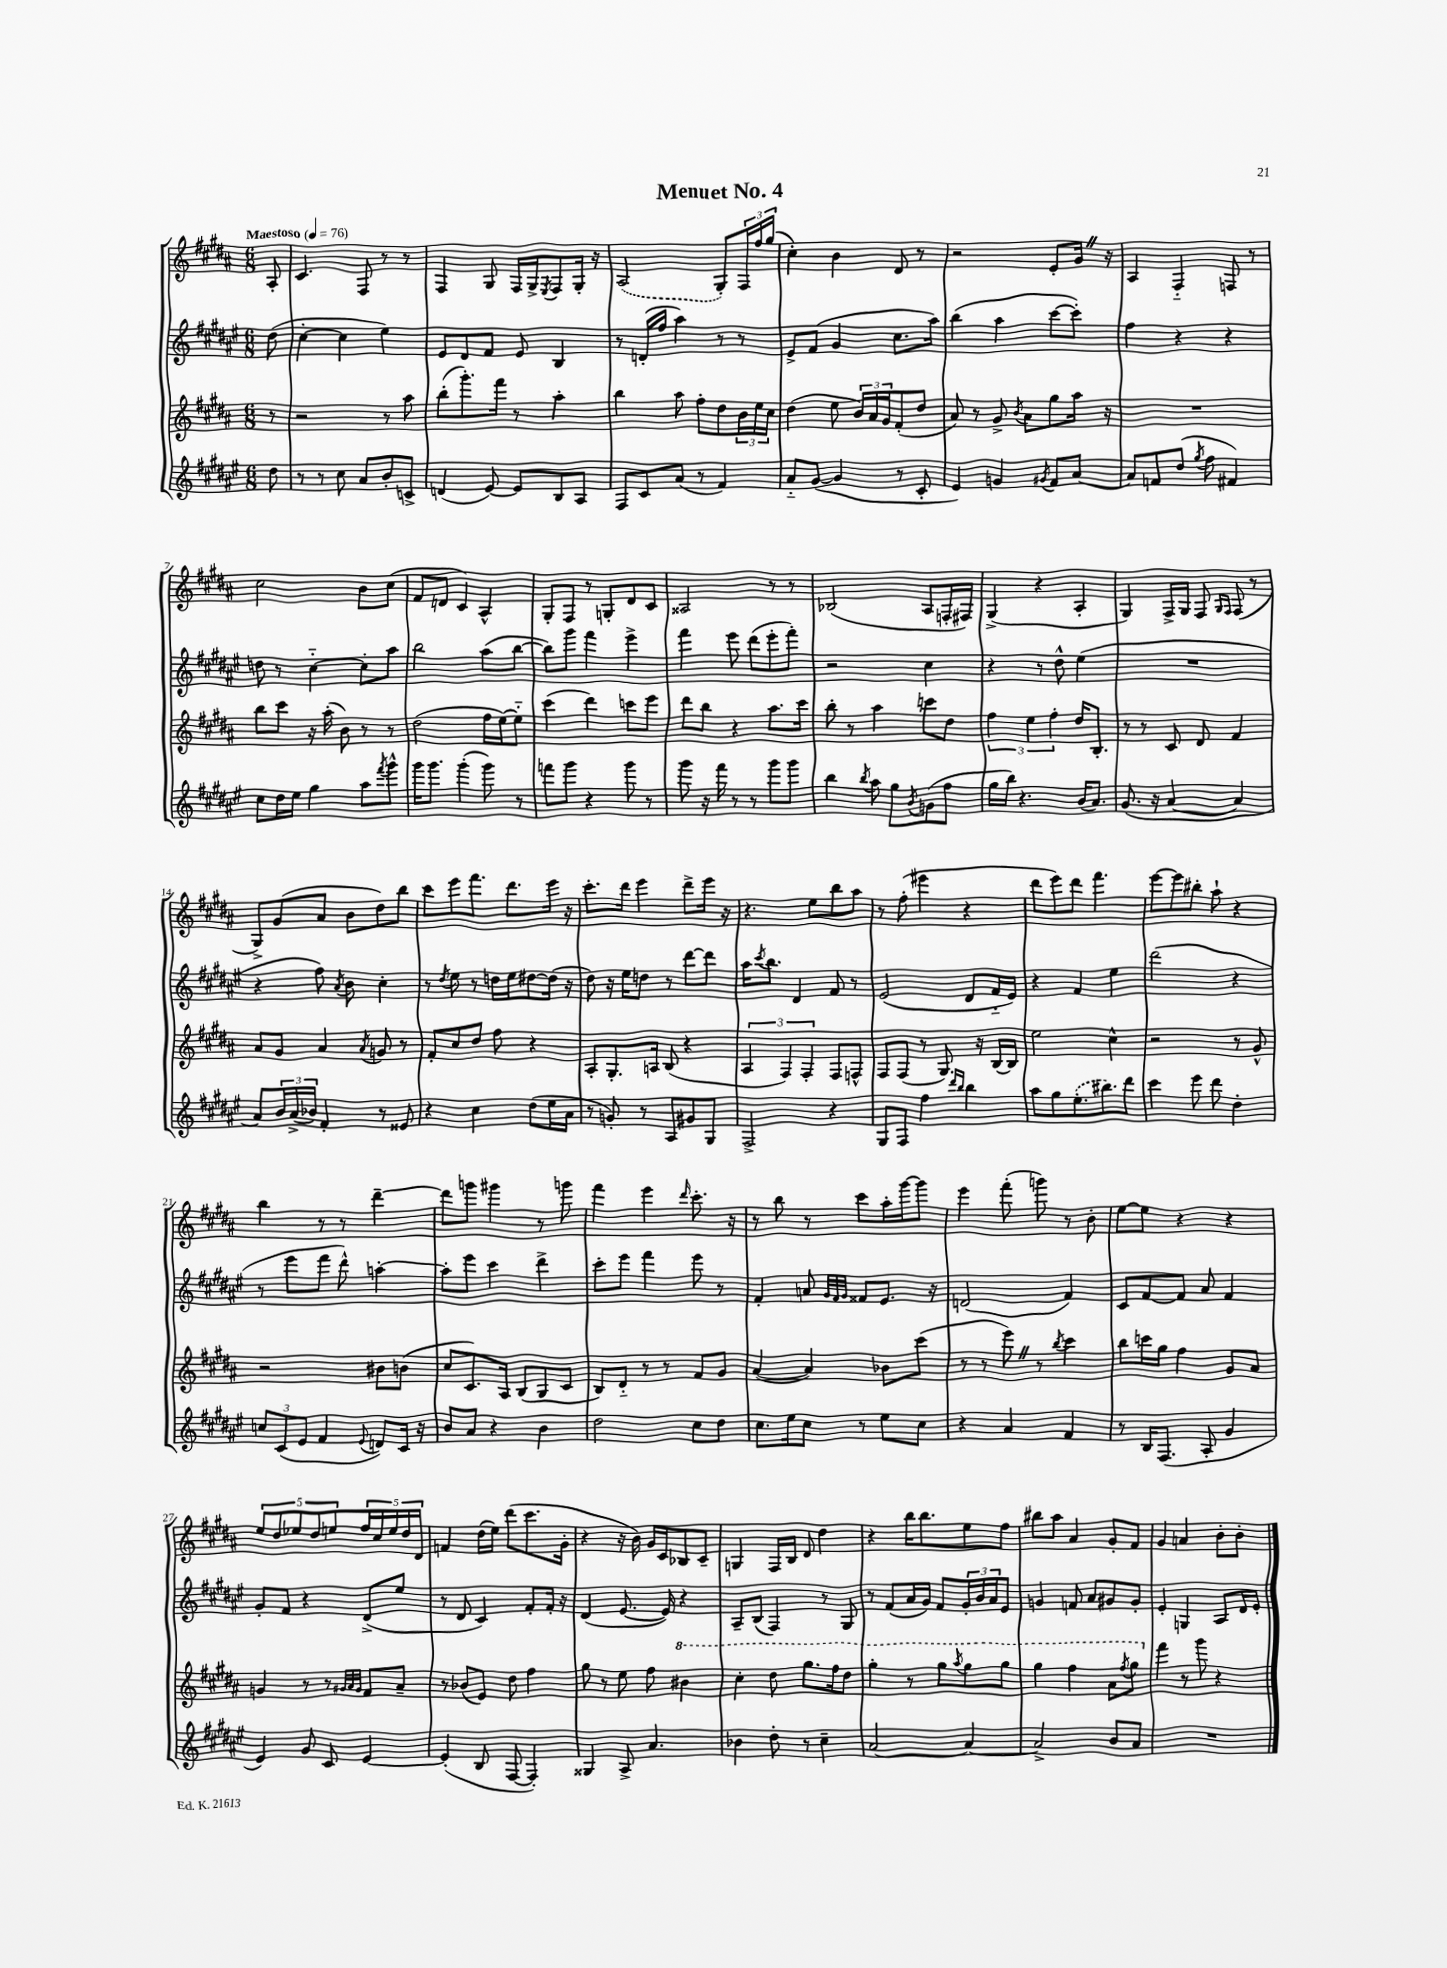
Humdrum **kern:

**kern	**kern	**kern	**kern
*part4	*part3	*part2	*part1
*staff4	*staff3	*staff2	*staff1
*clefG2	*clefG2	*clefG2	*clefG2
*k[f#c#g#d#a#e#]	*k[f#c#g#d#a#]	*k[f#c#g#d#a#e#]	*k[f#c#g#d#a#]
*M6/8	*M6/8	*M6/8	*M6/8
*MM76	*MM76	*MM76	*MM76
=	=	=	=
!	!	!	!LO:TX:a:B:t=Maestoso
8dd#\	8r	(8dd#\	8A#'/
=1	=1	=1	=1
8r	2r	[4cc#'\	4.c#/
8r	.	.	.
8cc#\	.	4cc#\]	.
8a#/L	.	.	8F#/
8b'/	8r	4ee#\)	8r
8cn^/J	8aa#\	.	8r
=2	=2	=2	=2
(4dn/	(8bb'\L	8e#/L	4F#/
.	8.ggg#'\)	8d#/	.
[8e#/)	.	8f#/J	8G#/
.	16fff#\Jk	.	.
8e#/L]	8r	8e#/	16F#/LL
.	.	.	16G#^/J
.	.	.	8qE/
8B/	4aa#'\	4B/	8F#/
8A#/J	.	.	16G#'/Jk
.	.	.	16r
=3	=3	=3	=3
8F#/L	4bb\	8r	(2A#/
8c#/	.	(16dn'/LL	.
.	.	16ff#/JJ	.
(8a#/J	8aa#\	4aa#\)	.
8r	8ff#'\L	.	.
4f#/)	8dd#\	8r	8G#'/L)
.	24b\L	8r	24F#/L
.	24ee\	.	24ff#/
.	24cc#\JJ	.	(24gg#/JJ
=4	=4	=4	=4
8a#/L	(4dd#\	8e#^/L	4cc#'\)
([8g#/J	.	(8f#/J	.
4g#/]	8ee\	4g#/	4b\
.	24b/LL)	.	.
.	24a#/	.	.
.	24g#/J	.	.
8r	(8f#'/	8.cc#\L	8d#/
8c#'/	8dd#/J	.	8r
.	.	16aa#\Jk)	.
=5	=5	=5	=5
4e#/)	8a#/)	(4bb\	2r
.	8r	.	.
4gn/	8g#^/	4aa#\	.
.	8qb/	.	.
.	8a#\L	.	.
8qg#X/	.	.	.
8f#/L	8gg#\	[8ccc#\L	8e'/L
[8a#/J	16aa#\Jk	8ccc#'\J])	16g#Z/Jk
.	16r	.	16r
=6	=6	=6	=6
8a#/L]	2.r	4ff#\	4A#/
8fn/	.	.	.
(8dd#/J	.	4r	4F#/
8qgg#/	.	.	.
8ff#\	.	.	.
4f#X/)	.	4r	8Fn/
.	.	.	8r
!!LO:LB:g=z
=7	=7	=7	=7
8cc#\L	8bb\L	8ddn\	2cc#\
16dd#\L	8ccc#\J	8r	.
16ee#\JJ	.	.	.
4gg#\	16r	[4cc#\	.
.	(16aa#'\	.	.
.	8b\)	.	.
8aa#\L	8r	8cc#'\L]	8b\L
8qfff#/	.	.	.
8ggg#^^\J	8r	8aa#\J	(8cc#\J
=8	=8	=8	=8
16ggg#\KL	(2dd#\	2bb\	8f#/L
8.ggg#\J	.	.	.
.	.	.	8dn/J
(4ggg#'\	.	.	4c#/)
8ggg#\)	16ff#\LL	(8aa#\L	4A#^^/
.	[16ee\J)	.	.
8r	8ee\J]	[8bb\J	.
=9	=9	=9	=9
8fffn\L	(4ccc#\	8bb\L])	8G#'/L
8ggg#\J	.	8ggg#\J	8F#/J
4r	4ddd#\)	4fff#\	8r
.	.	.	8Gn'/L
8ggg#\	8cccn\L	4eee#^\	8d#/
8r	8eee\J	.	8c#/J
=10	=10	=10	=10
8ggg#\	8ddd#\L	4fff#\	2A##X/
16r	8bb\J	.	.
16fff#\	.	.	.
8r	4r	8eee#\	.
8r	.	(8ddd#\L	.
8ggg#\L	8.aa#\L	8eee#'\	8r
8ggg#\J	.	8fff#'\J)	8r
.	16ccc#\Jk	.	.
=11	=11	=11	=11
4bb\	8bb'\	2r	(2B-X/
.	8r	.	.
8qbb/	.	.	.
8aa#\	4aa#\	.	.
8gg#\L	.	.	.
8qb/	.	.	.
(8gn\	8cccn\L	4cc#\	8A#/L
8ff#\J	8dd#\J	.	16Fn'/L
.	.	.	16F#X/JJ)
=12	=12	=12	=12
16gg#\LL	6ff#\	4r	(4G#^/
16bb\JJ)	.	.	.
4.r	.	.	.
.	6ee\	.	.
.	.	8r	4r
.	6ff#'\	.	.
.	.	8dd#^^\	.
(16b/KL	16dd#/KL	(4ee#\	4A#'/
8.a#/J)	8.B'/J	.	.
=13	=13	=13	=13
(8.g#/	8r	2.r	4G#/)
.	8r	.	.
16r	.	.	.
[4a#/	8c#/	.	16F#^/LL
.	.	.	16G#/JJ
.	8d#/	.	8F#/
.	.	.	16qqG#/LL
.	.	.	16qqF#/JJ
4a#/]	4f#/	.	(8F#/
.	.	.	8r
!!LO:LB:g=z
=14	=14	=14	=14
8a#/L)	8a#/L	4r	8G#^/L)
24b/L	8g#/J	.	(8g#/
(24a#^/	.	.	.
24b-X/JJ)	.	.	.
4f#'/	4a#/	8ff#\)	8a#/J
.	.	8qa#/	.
.	.	8b\	8b\L
.	8qa#/	.	.
8r	8gn/	4cc#'\	8dd#\)
8e##X/	8r	.	8bb\J
=15	=15	=15	=15
4r	8f#'/L	8r	8ccc#\L
.	.	8qdd#/	.
.	8cc#/	8ee#\	8eee\
4cc#\	8dd#/J	8r	8.fff#\J
.	8ff#\	16ddn\LL	.
.	.	16ee#\J	8.ddd#\L
(8dd#\L	4r	[8dd#X\	.
16ee#\L	.	(16dd#\Jk]	16eee\Jk
16a#\JJ	.	16r	16r
=16	=16	=16	=16
8r	8A#'/L	8dd#\)	8.ccc#'\L
8gn'/)	8.G#'/	16r	.
.	.	16ee#\KL	16ddd#\Jk
8r	.	8ddn\J	4eee\
.	16An/Jk	.	.
8A#/L	(8B/	8r	.
8g#X/	4r	[8ddd#\L	8ddd#^\L
8G#/J	.	8ddd#\J]	16eee\Jk
.	.	.	16r
=17	=17	=17	=17
2F#^/	6A#/	16aa#\KL	4.r
.	.	8qccc#/	.
.	.	8.bb\J	.
.	6F#/)	.	.
.	.	4d#/	.
.	6F#'/	.	.
.	.	.	8ee\L
4r	8F#/L	8f#/	8bb\
.	8Fn^^/J	8r	8aa#\J
=18	=18	=18	=18
8G#/L	8F#/L	(2e#/	8r
8F#/J	(8F#/J	.	(8ff#'\
4ff#\	8r	.	4eee#X\
.	8.G#/)	.	.
16qqddd#/LL	.	.	.
16qqbb/JJ	.	.	.
4bb\	.	8d#/L	4r
.	16r	.	.
.	[16B/LL	16f#/L	.
.	16B/JJ]	16e#/JJ)	.
=19	=19	=19	=19
8aa#\L	2ee\	4r	8ddd#\L
8gg#\	.	.	8eee\)
(8.ee#'\	.	4f#/	8ddd#\J
.	.	.	4.fff#\
8.bb#X\)	.	.	.
.	4cc#^^\	4ee#\	.
8ddd#\J	.	.	.
=20	=20	=20	=20
4ccc#\	2r	(2ddd#\	[8eee\L
.	.	.	8eee\]
8eee#\	.	.	8bb#X'\J
8ddd#\	.	.	8aa#`\
4dd#'\	8r	4r	4r
.	8g#^^/	.	.
!!LO:LB:g=z
=21	=21	=21	=21
12ccn/L	2r	8r	4bb\
(12c#/	.	.	.
.	.	8eee#\L	.
12e#/J	.	.	.
4f#/	.	8fff#\J	8r
.	.	8ddd#^^\)	8r
8qqe#/	.	.	.
8dn/L)	8b#X\L	[4aan'\	[4ddd#~\
16c#/Jk	(8bn\J	.	.
16r	.	.	.
=22	=22	=22	=22
8b/L	8cc#/L	8aa'\L]	8ddd#\L]
8a#/J	8.c#/)	8eee#\J	8gggn\J
4r	.	4ccc#\	4ggg#X\
.	16A#/Jk	.	.
.	(8B/L	.	.
4b\	8G#/	4ddd#^\	8r
.	8c#/J	.	8gggn\
=23	=23	=23	=23
2dd#\	8B/L)	8ccc#'\L	4fff#\
.	8d#/J	8eee#\J	.
.	8r	4fff#\	4eee\
.	8r	.	.
.	.	.	16qqddd#/
8cc#\L	8f#/L	8eee#\	8.ccc#'\
8dd#\J	8g#/J	8r	.
.	.	.	16r
=24	=24	=24	=24
8.cc#\L	([4a#/	4f#'/	8r
.	.	.	8bb\
16ee#\k	.	.	.
8cc#\J	4a#/])	8an/	8r
.	.	32qqg#/LLL	.
.	.	32qqf#/	.
.	.	32qqg#/JJJ	.
8r	.	8f##X/L	8ccc#\L
8ee#\L	8b-X\L	8.e#/J	16aa#'\L
.	.	.	[16ggg#\J
8cc#\J	(8ccc#\J	.	8ggg#\J]
.	.	16r	.
=25	=25	=25	=25
4r	8r	(2dn/	4eee\
.	8r	.	.
4a#/	8eeeZ\)	.	(8fff#'\
.	8r	.	8gggn\)
.	8qbb/	.	.
4f#/	4ccc#\	4f#/)	8r
.	.	.	8b'\
=26	=26	=26	=26
8r	8bb\L	8c#/L	[8ee\L
16B/KL	16cccn\L	[8f#/	8ee\J]
(8.F#/J	16gg#\JJ	.	.
.	4ff#\	8f#/J]	4r
8A#'/	.	8a#/	.
4g#/	8g#/L	4f#/	4r
.	8a#/J	.	.
!!LO:LB:g=z
=27	=27	=27	=27
4e#/)	4gn/	8g#'/L	10ee/L
.	.	.	10dd#/
.	.	8f#/J	.
.	.	.	10ee-X/
8g#/	8r	4r	.
.	.	.	10dd#/
8c#/	8r	.	.
.	.	.	10een/
.	32qqg#X/LLL	.	.
.	32qqa#/	.	.
.	32qqg#/JJJ	.	.
[4e#/	8f#/L	(8d#^/L	20ff#/L
.	.	.	20cc#/
.	.	.	20ee/
.	8a#~/J	8ee#/J	.
.	.	.	20dd#/
.	.	.	20d#/JJ
=28	=28	=28	=28
(4e#'/]	8r	8r	4fn/
.	(8b-X/L	8d#/	.
8B/	8e/J)	4c#/)	(16dd#\LL
.	.	.	16ee\JJ)
[8F#/	8dd#\	.	(8ddd#\L
4F#'/])	4ff#\	8f#'/L	8.ccc#\
.	.	16f#'/Jk	.
.	.	16r	16g#'\Jk
=29	=29	=29	=29
4G##X/	8gg#\	(4d#/	4r
.	8r	.	.
8A#^/	8ee\	[8.e#/	16r
.	.	.	16b\)
4.a#/	8ff#\	.	16g#/LL
.	.	16e#/])	16c#/J
*	*8va	*	*
.	4bb#X\	4r	8B-X/
.	.	.	8c#~/J
=30	=30	=30	=30
4b-X\	4ccc#'\	8A#~/L	4Gn/
.	.	(8B/J	.
8dd#'\	8ddd#\	4F#/)	16F#/LL
.	.	.	16B/JJ
8r	8.ggg#\L	.	8d#/
4cc#~\	.	8r	4dd#\
.	16fff#\k	.	.
.	8ddd#\J	8G#/	.
=31	=31	=31	=31
[2a#/	4ggg#'\	8r	4r
.	.	(8f#/L	.
.	8r	16a#/L	16bb\KL
.	.	16g#/JJ)	8.bb\
.	8ggg#\L	8f#/L	.
.	8qaaa#/	.	.
4a#/_	8ggg#\	24g#'/L	8ee\
.	.	24b/	.
.	.	24a#/J	.
.	8ggg#\J	8e#/J	8ff#\J
=32	=32	=32	=32
2a#^/]	4ggg#\	4gn/	8bb#X\L
.	.	.	8aa#\J
.	4fff#\	8fn/	4a#/
.	.	8a#/L	.
8b/L	8aa#\L	8g#X/	8g#'/L
.	8qfff#/	.	.
8a#/J	8ggg#\J	8g#'/J	8f#/J
=33	=33	=33	=33
*	*X8va	*	*
2.r	4fff#\	4e#'/	4g#/
.	8r	4Gn/	4an/
.	8ggg#\	.	.
.	4r	8A#/L	8b'\L
.	.	16d#/L	8b'\J
.	.	16e#'/JJ	.
==	==	==	==
*-	*-	*-	*-
